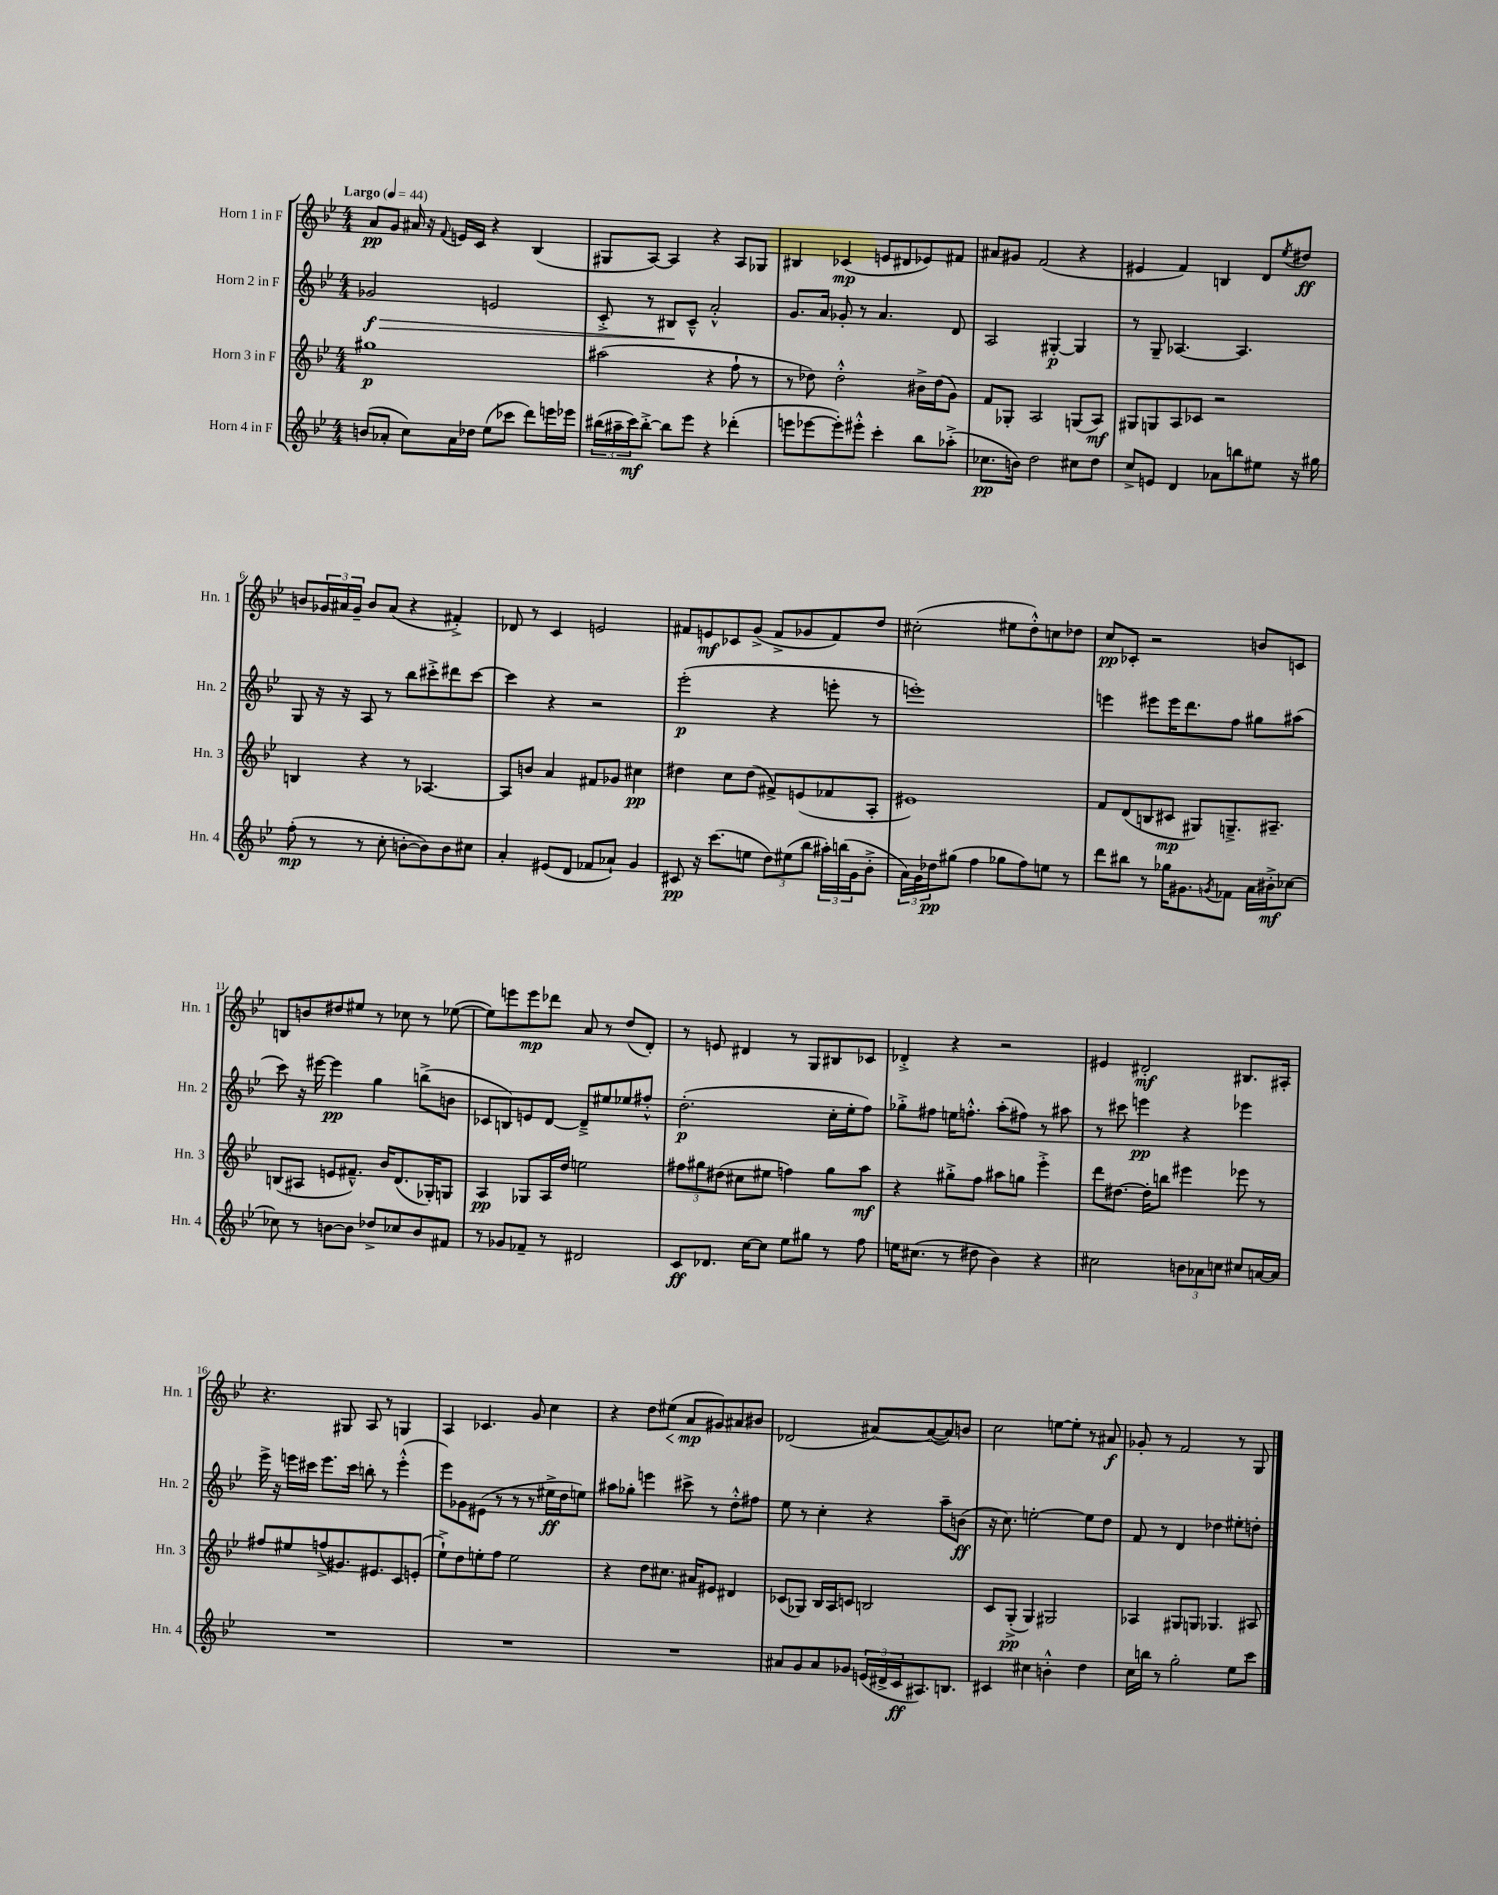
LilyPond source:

<<
\new StaffGroup <<
\new Staff = "s0" \with { instrumentName = "Horn 1 in F" shortInstrumentName = "Hn. 1" } {
    \clef treble \key bes \major \numericTimeSignature \time 4/4 \tempo "Largo" 4 = 44
    a'8\pp g'8 ais'16 r16 \appoggiatura { f'8 } e'16 c'16 r4 bes4( |
    gis8 a8~) a4 r4 a8 ges8 |
    bis4 ces'4\mp( e'8 dis'8 ees'8) fis'8 |
    ais'8 gis'8 f'2( r4 |
    eis'4 f'4) b4 d'8 \acciaccatura { ees''8 } dis''8\ff |
    b'8 \tuplet 3/2 { ges'16 ais'16 ges'16-- } b'8 ais'8( r4 fis'4-.->) |
    des'8 r8 c'4 e'2 |
    fis'8 e'8\mf ces'8 g'8->( fis'8-> ges'8 fis'8) d''8 |
    cis''2-.( eis''8 d''8-.-^) c''8 des''8 |
    c''8\pp ces'8-. r2 b'8 c'8 |
    b8 b'8 dis''8 eis''8 r8 ces''8 r8 ees''8~( |
    ees''8) e'''8 e'''8\mp des'''8 a'8 r8 d''8( d'8-.) |
    r8 e'8 dis'4 r8 g8 bis8 ces'8 |
    des'4-.-> r4 r2 |
    eis'4 dis'2-.\mf bis8. ais16-. |
    r4. gis8 a8 r8 g4 |
    a4 ces'4. g'8 c''4 |
    r4 d''8 eis''8\<( a'8\mp\! gis'8) ais'8 bis'8 |
    des'2( ais'8~) ais'8~( ais'8) b'8 |
    c''2 e''8~ e''8-. r8 ais'8\f |
    ges'8-. r8 f'2 r8 g8 \bar "|." |
}
\new Staff = "s1" \with { instrumentName = "Horn 2 in F" shortInstrumentName = "Hn. 2" } {
    \clef treble \key bes \major \numericTimeSignature \time 4/4
    ges'2\f\> e'2 |
    c'8-.-> r8 bis8\! c'8---^ a'2-.-^ |
    g'8. a'16 ges'8-. r8 a'4. d'8 |
    a2 gis4~-.\p gis4 |
    r8 g8-- aes4.~ aes4. |
    g8 r16 r16 a8 r8 bes''8 cis'''8-.-> dis'''8 cis'''8~ |
    cis'''4 r4 r2 |
    ees'''2-.\p( r4 e'''8-. r8 |
    e'''1-.) |
    e'''4 eis'''8 eis'''16 d'''8. f''8 gis''8 ais''8( |
    c'''8) r16 eis'''16~ eis'''4\pp g''4 b''8->( b'8 |
    ces'8 b8) e'8 d'8~ d'8---> eis''8 ees''8 fis''8-.-^ |
    d''2.-.\p( c''16-. ees''16-. f''8) |
    ges''8-.-> fis''8 e''16 f''8.-.-^ a''8-.( fis''8) r8 ais''8 |
    r8 cis'''8 e'''4\pp r4 ees'''4 |
    ees'''16-> r16 e'''16 cis'''16 e'''8. cis'''16 b''8-. r8 e'''4-.-^( |
    ees'''8) ges'8 eis'8( r8 r8 r8 eis''16->\ff d''16 e''8) |
    ais''8 ges''8-. e'''4 cis'''8-> r8 d''8-.-^ fis''8 |
    ees''8 r8 c''4-. r4 a''8-- b'8\ff( |
    r16 c''8.) e''2~-. e''8 d''8 |
    f'8 r8 d'4 des''4 eis''8-. d''8-. \bar "|." |
}
\new Staff = "s2" \with { instrumentName = "Horn 3 in F" shortInstrumentName = "Hn. 3" } {
    \clef treble \key bes \major \numericTimeSignature \time 4/4
    gis''1\p |
    ais''2( r4 f''8-! r8 |
    r8 des''8) des''2-.-^ bis'16-> des''16( g'8) |
    f'8 ges8-. a2 g8( a8\mf) |
    gis8 g8 a8 ces'8 r2 |
    b4 r4 r8 aes4.~ |
    aes8 b'8 a'4 fis'8 ges'8 cis''4\pp |
    dis''4 c''8 dis''8( fis'8->) e'8( fes'8 a8-. |
    eis'1) |
    f'8 d'8( b8 cis'8\mp gis8) g8.---> ais8.-- |
    b8( ais8 e'8 fis'8.---^) bes'16 d'8.( ges16-.) g8 |
    a4\pp ges8 a16 d''16 e''2 |
    \tuplet 3/2 { fis''8 gis''8 dis''8( } cis''8 eis''8 f''4) gis''8 a''8\mf |
    r4 gis''8-.-> f''8 ais''8 g''8 ees'''4-.-> |
    d'''8 dis''8.~ dis''16-. b''8 eis'''4 ees'''8 r8 |
    fis''8 eis''8 f''8->( gis'8.) eis'8. c'8 e'8-.( |
    ees''8-!->) d''8 e''8-. f''8 e''2 |
    r4 d''8 cis''8. ais'16 eis'8 dis'4 |
    ces'8( ges8) bes16 a16 c'8 b2 |
    c'8 g8-.->\pp( g4) gis2 |
    aes4 gis8 g8 ges4. ais8 \bar "|." |
}
\new Staff = "s3" \with { instrumentName = "Horn 4 in F" shortInstrumentName = "Hn. 4" } {
    \clef treble \key bes \major \numericTimeSignature \time 4/4
    b'8( aes'8-. c''8) aes'16 des''16 ees''8( ces'''8 d'''8) e'''16 ees'''16 |
    \tuplet 3/2 { bis''16( ais''16-- c'''16\mf) } bis''8~-.-> bis''8 ees'''8 r4 des'''4-.( |
    e'''8 ees'''8~ ees'''8-.) eis'''8-.-^ c'''4-. bes''8 aes''8-.->( |
    ces''8.\pp b'16) d''2 cis''8 d''8 |
    c''8-> e'8 d'4 aes'8 b''8 eis''8 r16 gis''16 |
    f''8-.\mp( r8 r8 c''8-. b'8~-. b'8) b'8 cis''8 |
    a'4-. eis'8( d'8 fes'8 aes'8-!) g'4 |
    cis'8\pp r16 c'''8.( e''8 \tuplet 3/2 { d''8) eis''8( bes''8 } \tuplet 3/2 { ais''16-.) b''16( g'16 } bes'8-.-> |
    \tuplet 3/2 { a'16) g'16 des''16\pp } gis''8( f''4 ges''8 f''8) e''8 r8 |
    d'''8 bis''8 r8 ges''16 gis'8. \acciaccatura { g'8 } fes'8 a'16 bis'16-.->\mf ces''8~ |
    ces''8 r8 b'8~ b'8 des''8-> ces''8 b'8 fis'8 |
    r8 ges'8 fes'8-- r8 dis'2 |
    c'8\ff des'8. c''16~ c''8 ees''8 gis''8 r8 f''8 |
    e''16 cis''8.( r8 dis''8 bes'4) r4 |
    cis''2 \tuplet 3/2 { b'8 aes'8 c''8 } cis''8 a'16~ a'16 |
    R1 |
    R1 |
    R1 |
    ais'8 g'8 ais'8 ges'8 \tuplet 3/2 { e'16( dis'16-> c'16\ff } ais8.) b8. |
    cis'4 cis''4 b'4-.-^ d''4 |
    c''16 b''16 r8 g''2-. ees''8 c'''8 \bar "|." |
}
>>
>>
